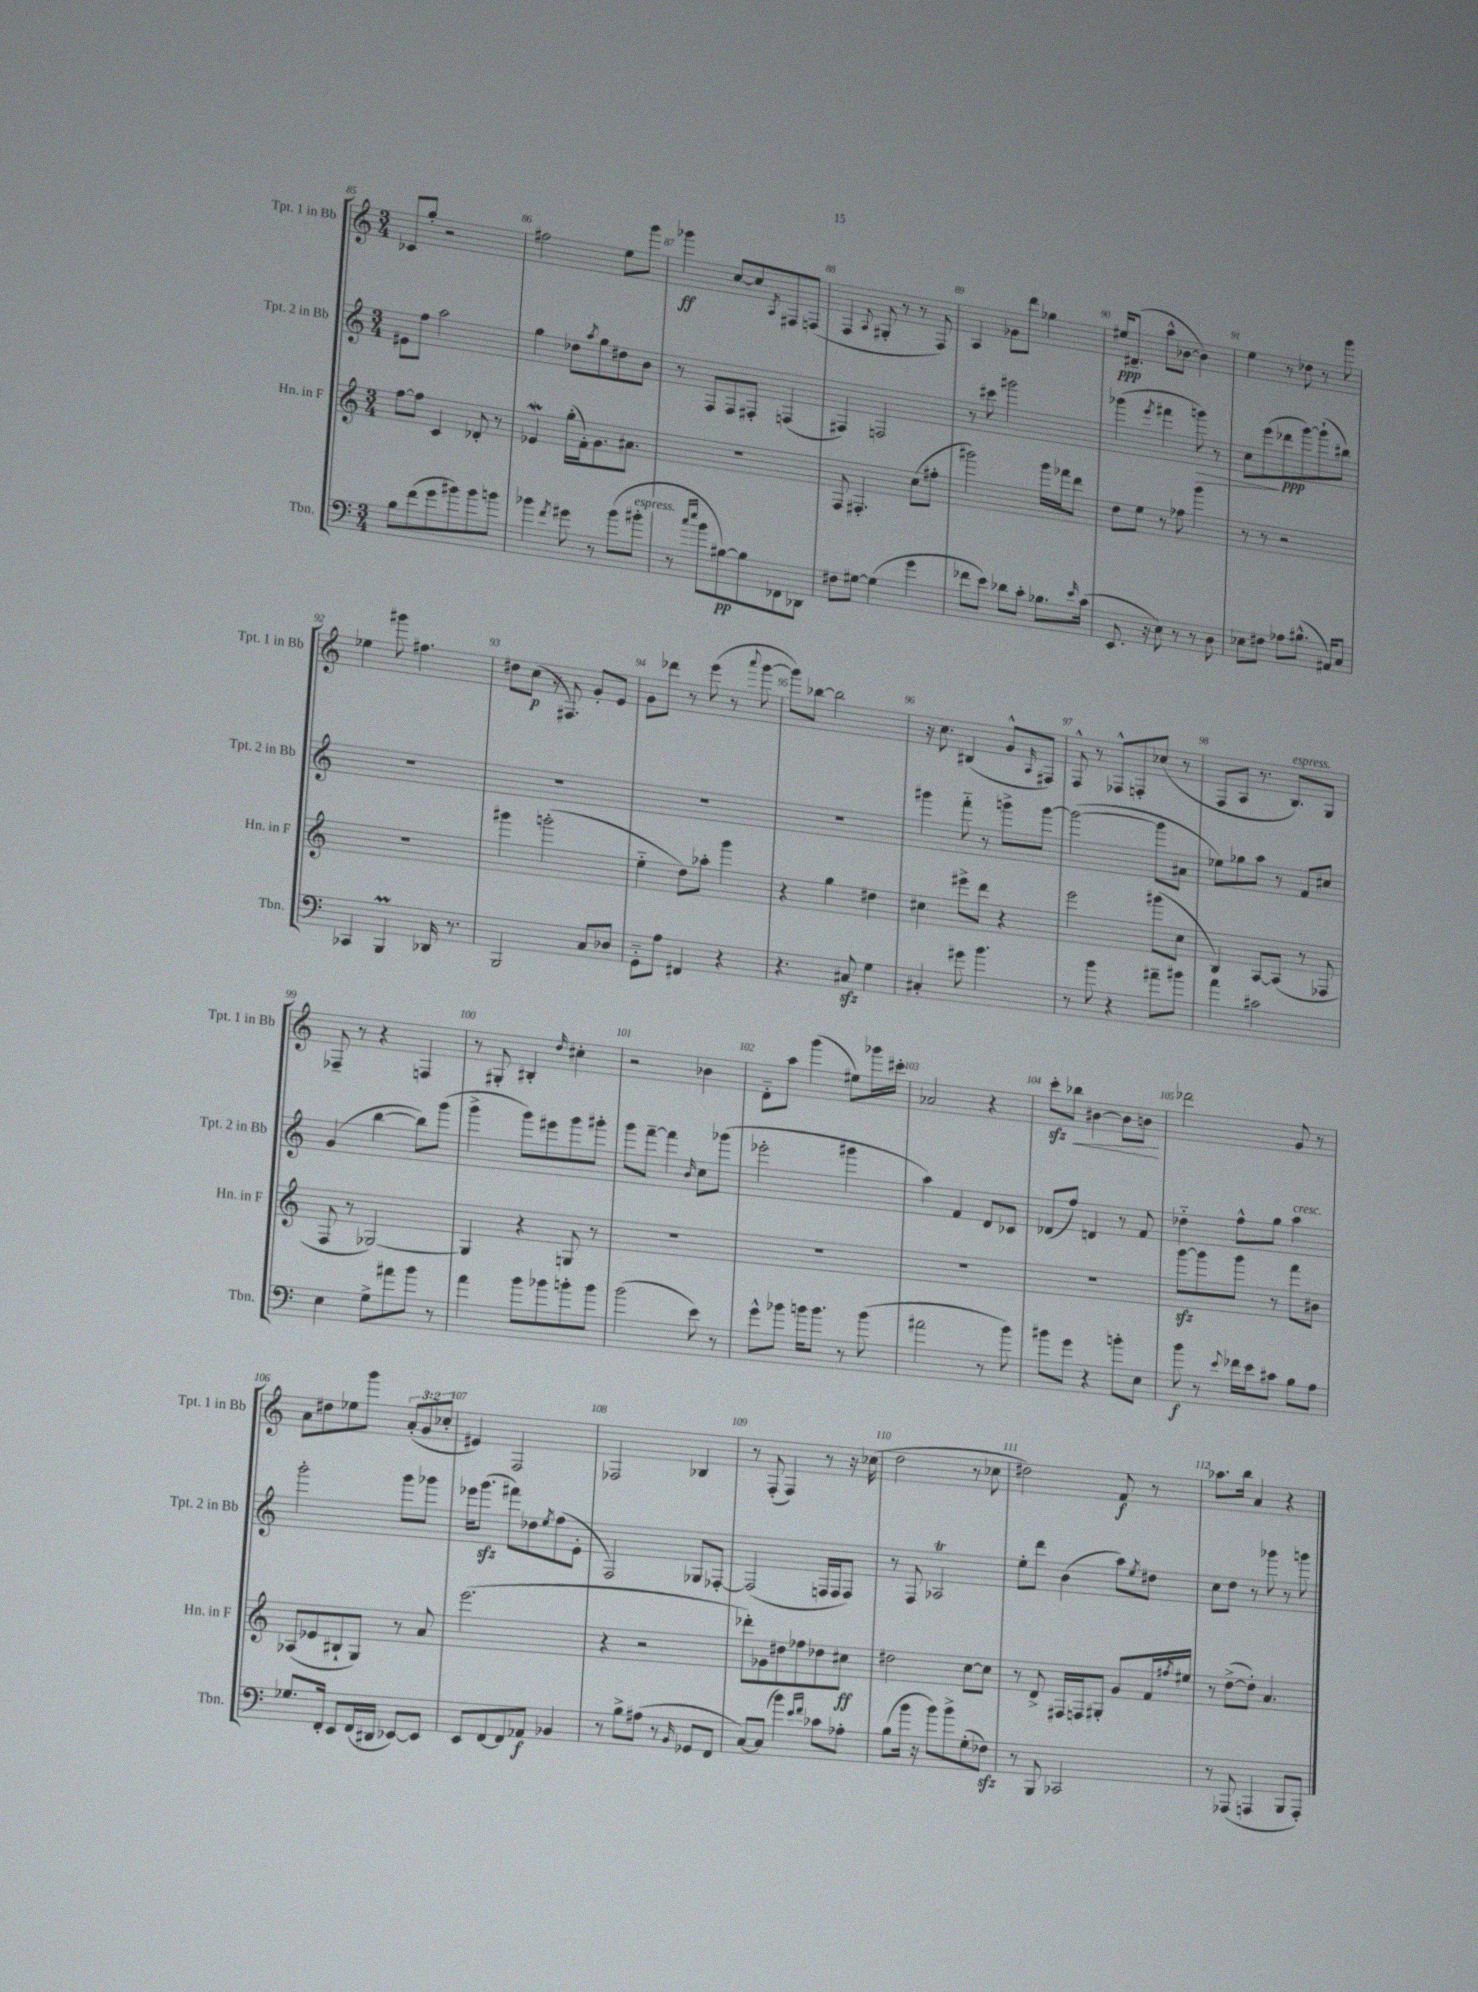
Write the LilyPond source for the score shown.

<<
\new StaffGroup <<
\new Staff = "s0" \with { instrumentName = "Tpt. 1 in Bb" shortInstrumentName = "Tpt. 1 in Bb" } {
    \clef treble \key c \major \numericTimeSignature \time 3/4 \override Staff.TupletNumber.text = #tuplet-number::calc-fraction-text
    ces'8 g''8-. r2 |
    fis''2 e''8 g'''8 |
    ges'''4\ff c''8~ c''8 \acciaccatura { a8 } fis8 f8( |
    f4 \appoggiatura { a8 } gis8-. r8 r8 f8) |
    a4 ges'8 d'''8 ges''4 |
    eis''16\ppp dis'8.--( a''8-^ bes'8~ bes'4) |
    e''4 r8 des''8 r8 g'''8 |
    ees''4 gis'''8 fis''4. |
    dis''8 c''8\p( r16 fis8.) g'8-. e'8 |
    g'8 des'''8 r8 e'''8( r8 \appoggiatura { a'''8 } g'''8~ |
    g'''8) bes''8~ bes''2 |
    r16 c''8. bis4( g'8-^ \grace { a16 } fis8) |
    f8-^ r8 fes8-^ f8-. ces''8( r8 |
    f8 a8 r8. b8.^\markup { \italic "espress." }) g8 |
    fes8-- r8 r4 f4 |
    r8 gis8-. bis4-. \grace { d''16 } cis''4-. |
    r2 bes'4 |
    d'8-_ a''8 g'''4( eis''8) ges'''16 cis'''16-. |
    aes'2 r4 |
    c'''8-.\sfz bes''8\< bis'4~ bis'8 b'8\! |
    des'''2 g'8 r8 |
    a'8 dis''8 ees''8 g'''8 \tuplet 3/2 { a'8-.( g'8 ces''8-. } |
    eis'4) f2 |
    fes2 bes4 |
    r8 f8-.( f4) r8 r16 ces''16( |
    d''2 r8 ces''8 |
    dis''2) f'8\f r8 |
    aes''8. b''16 a'4 r4 \bar "|." |
}
\new Staff = "s1" \with { instrumentName = "Tpt. 2 in Bb" shortInstrumentName = "Tpt. 2 in Bb" } {
    \clef treble \key c \major \numericTimeSignature \time 3/4
    eis'8 f''8 a''2 |
    g''4 des''8 \acciaccatura { a''8 } g''8 dis''8 b'8 |
    r8 f8 f8 fis8-. f4( |
    fis4) f2 |
    r8 cis'''8 gis'''2 |
    ges'''4( \acciaccatura { e'''8 } fis'''4 g'''8\>) r8 |
    c''8 e'''8\!( des'''8\ppp g'''8~) g'''8-!( bis''8) |
    R2. |
    R2. |
    R2. |
    R2. |
    gis'''4 f'''8-_ r8 g'''8-> g'''8~ |
    g'''2~( g'''8 ais'8 |
    ees''8) ges''8 a''8 r8 f'8 cis''8 |
    g'4( b''4~ b''8) g'''8( |
    g'''4-> g'''8) eis'''8 g'''8 gis'''8-. |
    g'''8 f'''8~-- f'''4 \grace { b'16 } c''8 ges'''8( |
    ees'''2-. gis'''4 |
    a''4) f'4 d'8 ces'8 |
    des'8( f''8) d'4 r8 f'8 |
    des''4-_ f''8-^ g''8 a''4^\markup { \italic "cresc." } |
    g'''2-. g'''8 ges'''8 |
    ees'''16 g'''8.\sfz( fis'''8) des''8 \acciaccatura { e''8 } f''8( e'8-. |
    f2) ges8 fes8~-. |
    fes2( f16 f16 f8) |
    r8 f8 aes2\trill |
    e''8-. d'''8 b'4( a''8) \acciaccatura { e''8 } dis''8 |
    c''8 d''8 r8 ges'''8 r8 g'''8 \bar "|." |
}
\new Staff = "s2" \with { instrumentName = "Hn. in F" shortInstrumentName = "Hn. in F" } {
    \clef treble \key c \major \numericTimeSignature \time 3/4
    f''8~ f''8 c'4 des'8-. r8 |
    ees'4\mordent g''16-.( f'16-.) g'8. ais'8. |
    R2. |
    f8 fis4.-. c''8( fis''8-. |
    gis'''2) gis'''16 fes'''16 d'''8 |
    d''8 e''8 r8 fes''8 g'''4 |
    r8 r8 r2 |
    R2. |
    gis'''4 g'''2-.( |
    e''4-_ d''8) aes''8-. g'''4 |
    r4 g''4 dis''4 |
    cis''4 eis'''8-> d'''8 r4 |
    e'''2 gis'''8( c''8 |
    b4) a8~ a8( r8 fes8 |
    f8 r8 ges2~) |
    ges4 r4 g8 r8 |
    R2. |
    R2. |
    R2. |
    R2. |
    g'''8~\sfz g'''8 g'''8 r8 f'''8 bis'8 |
    aes8( ees'8 bis8-! g8) r8 a'8 |
    e'''2.( |
    r4 r2 |
    des'''8-.) ges'8 dis''8 fes''8 des''8 cis''8\ff |
    dis''2 c''8~ c''8 |
    r8 d'8-> fis16 f16 gis8-. g'8 f'16 \acciaccatura { fis''8 } eis''16 |
    r8 d''8~->( d''8-.) a'4. \bar "|." |
}
\new Staff = "s3" \with { instrumentName = "Tbn." shortInstrumentName = "Tbn." } {
    \clef bass \key c \major \numericTimeSignature \time 3/4
    b8 f'8( g'8 bis'8) bis'8 b'8 |
    bes'4 \acciaccatura { f'8 } gis'8 r8 bes'8( bis'8-.^\markup { \italic "espress." } |
    r8 \grace { c''16 e''16 } b'8 bis8~\pp) bis8 fes,8 des,8 |
    fis8 gis8~ gis4( g'4 |
    fes'8 e'8) des'8 c'8-. bes8. \grace { e'16 } c'16( |
    e,8. r16 e8) r8 r8 d8 |
    ees8 fis8 aes8 bis8.-^( ais,16) c8 |
    ces,4 b,,4\prall des,16 r8. |
    b,,2 c8 des8 |
    g,8-_ a8 fis,4 r4 |
    r4. cis8\sfz g4 |
    cis4-. gis'8 b'4. |
    r8 b'8 r4 ais'8-- bis'8 |
    a'4 cis'2 |
    e4 g8-> ais'8 b'8 r8 |
    a'4 b'8 bes'8 b'8-. b'8 |
    b'2( e'8) r8 |
    g'8-^ bes'8 b'16 b'8. r8 b'8( |
    ais'2 r8 b'8) |
    bis'8 g'8 r4 b'8-. e8 |
    b'8\f r8 \appoggiatura { e'8 } fes'16 e'16 cis'8 b8 a8 |
    ges8. f,16-. e,8 f,16( dis,16 ees,8~) ees,8 |
    e,8 f,8~ f,8 aes,8\f bes,4 |
    r8 b8-> ais8( r8 \grace { b,16 } ges,8 f,8 |
    c8~) c8( b'4) \grace { e'16 f'16 } ces'8 aes8-. |
    b8( b'16 r16 b'8) b'8-> g8-.( fes8\sfz) |
    r8 b,,8 ces,2 |
    r8 aes,,8( a,,4 b,,8 a,,8-.) \bar "|." |
}
>>
>>
\layout { \context { \Score currentBarNumber = #85 \override BarNumber.break-visibility = ##(#f #t #t) barNumberVisibility = #all-bar-numbers-visible } }
